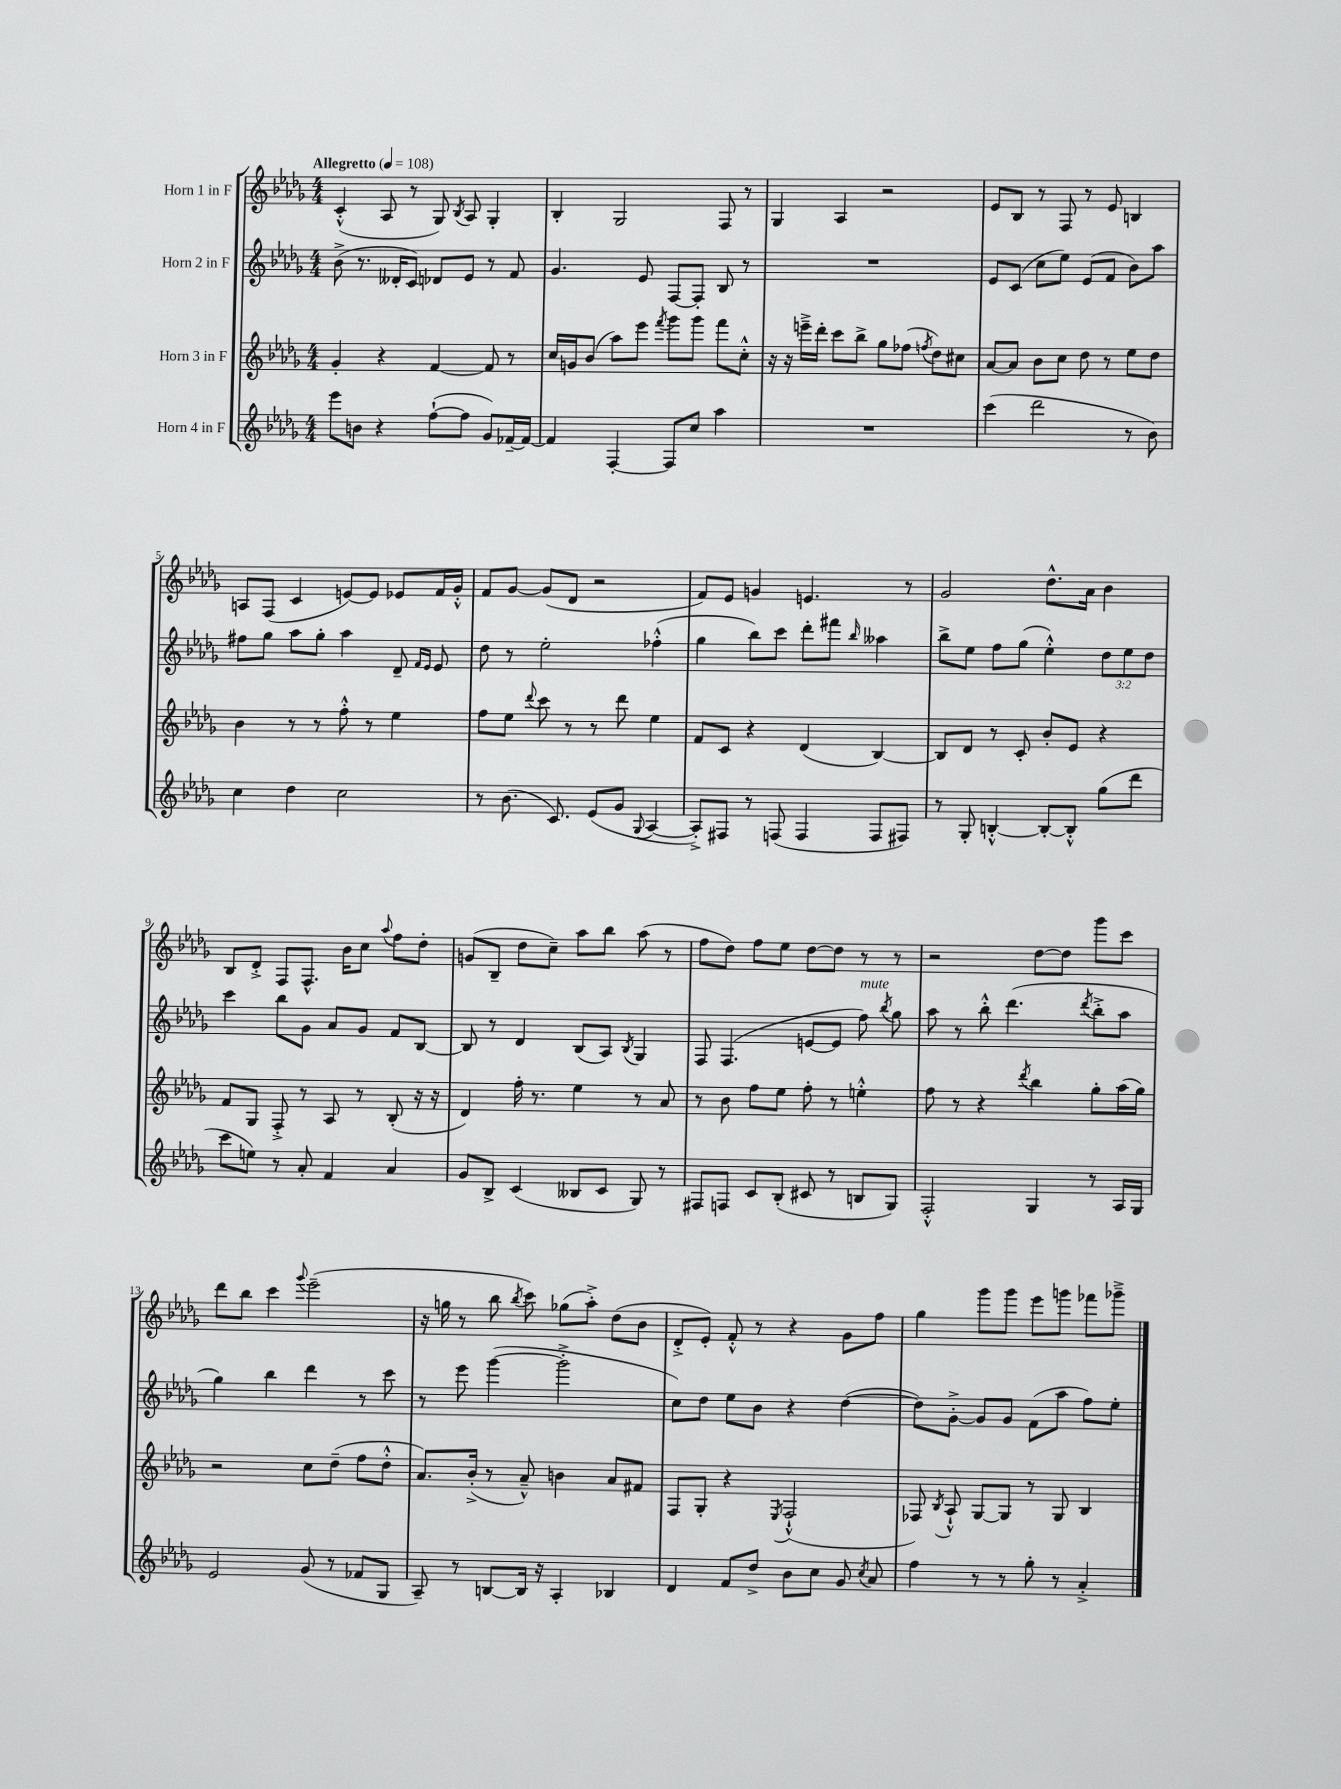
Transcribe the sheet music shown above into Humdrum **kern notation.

**kern	**kern	**kern	**kern
*part4	*part3	*part2	*part1
*staff4	*staff3	*staff2	*staff1
*I"Horn 4 in F	*I"Horn 3 in F	*I"Horn 2 in F	*I"Horn 1 in F
*clefG2	*clefG2	*clefG2	*clefG2
*k[b-e-a-d-g-]	*k[b-e-a-d-g-]	*k[b-e-a-d-g-]	*k[b-e-a-d-g-]
*M4/4	*M4/4	*M4/4	*M4/4
*MM108	*MM108	*MM108	*MM108
=1	=1	=1	=1
!	!	!	!LO:TX:a:B:t=Allegretto
8eee-\L	4g-'/	(8b-^\	(4c'^^/
8bn\J	.	8.r	.
4r	4r	.	8A-/
.	.	16d--X'/KL	.
.	.	8c/J)	8r
([8ff`\L	[4f/	8d-X/L	8G-/)
.	.	.	8qB-/
8ff\J]	.	8e-/J	8A-/
8g-/L)	8f/]	8r	4G-'/
[16f-X~/L	8r	8f/	.
16f-/JJ_	.	.	.
=2	=2	=2	=2
4f-/]	16cc/LL	4.g-/	4B-'/
.	16gn/J	.	.
.	(8b-/J	.	.
[4F'/	8aa-\L)	.	2G-/
.	8eee-\J	8e-/	.
.	8qfff/	.	.
8F/L]	8ggg-\L	[8F/L	.
8cc/J	8ggg-\J	8F'/J]	.
4aa-\	8fff\L	8B-/	8F/
.	8cc'^^\J	8r	8r
=3	=3	=3	=3
1r	16r	1r	4G-/
.	16r	.	.
.	16eeen~^\LL	.	.
.	16ddd-'\JJ	.	.
.	8ccc\L	.	4A-/
.	8bb-^\J	.	.
.	8gg-\L	.	2r
.	(8ff-X\J	.	.
.	8qffn/	.	.
.	8dd-\L)	.	.
.	8cc#X\J	.	.
=4	=4	=4	=4
(4ccc\	[8a-/L	8e-/L	8e-/L
.	8a-/J]	(8c/J	8B-/J
2ddd-\	8b-\L	8cc\L	8r
.	8cc\J	8ee-\J)	8F/
.	8dd-\	(8e-/L	8r
.	8r	8f/J	8e-/
8r	8ee-\L	8b-\L)	4Bn/
8b-\)	8dd-\J	8aa-\J	.
!!LO:LB:g=z
=5	=5	=5	=5
4cc\	4b-\	8ff#X\L	8An/L
.	.	8gg-\J	(8F/J
4dd-\	8r	8aa-\L	4c/
.	8r	8gg-'\J	.
2cc\	8ff'^^\	4aa-\	[8en/L)
.	8r	.	8e/J]
.	4ee-\	8d-~/	8e-X/L
.	.	16qqf/LL	.
.	.	16qqe-/JJ	.
.	.	8e-/	16f/L
.	.	.	16g-'^^/JJ
=6	=6	=6	=6
8r	8ff\L	8dd-\	8f/L
(8.b-\	8ee-\J	8r	[8g-/J
.	8qqddd-/	.	.
.	8ccc\	2ee-'\	(8g-/L]
8.c/)	.	.	.
.	8r	.	8d-/J
(8e-/L	8r	.	2r
8g-/J	8ddd-\	.	.
8qqG-/	.	.	.
[4A-/	4ee-\	(4ff-X'^^\	.
=7	=7	=7	=7
8A-'^/L])	8f/L	4gg-\	8f/L)
8F#X/J	8c/J	.	8e-/J
8r	4r	8bb-\L)	4gn/
(8Fn/	.	8ccc\J	.
4F/	(4d-/	8ddd-'\L	4.en/
.	.	8fff#X\J	.
.	.	16qqbb-/	.
8F/L	[4B-/)	4aa--X\	.
8F#X/J)	.	.	8r
=8	=8	=8	=8
8r	8B-/L]	8bb-^\L	2g-/
8G-'/	8d-/J	8ee-\J	.
[4Bn'^^/	8r	8ff\L	.
.	8c'/	(8gg-\J	.
8B'/L_	8b-'/L	4ee-'^^\)	8.dd-^^\L
8B'^^/J]	8e-/J	.	.
.	.	.	16a-\Jk
(8gg-\L	4r	12dd-\L	4b-\
.	.	12ee-\	.
8ddd-\J	.	.	.
.	.	12dd-\J	.
!!LO:LB:g=z
=9	=9	=9	=9
8ccc\L	8f/L	4ccc\	8B-/L
8een\J)	8G-/J	.	8d-'^/J
8r	8F'^/	8bb-\L	8F/L
8a-'/	8r	8g-\J	8.F^^/J
4f/	8A-/	8a-/L	.
.	.	.	16b-\KL
.	8r	8g-/J	8cc\J
.	.	.	8qqaa-/
4a-/	(8B-'/	8f/L	8ff\L
.	16r	[8B-/J	8dd-'\J
.	16r	.	.
=10	=10	=10	=10
8g-/L	4d-/)	8B-/]	(8gn/L
8B-^/J	.	8r	8B-~/J
(4c/	16ff'\	4d-/	8dd-\L
.	8.r	.	.
.	.	.	8cc~\J)
8B--X/L	4ee-\	(8B-/L	8aa-\L
8c/J	.	8A-/J)	8bb-\J
.	.	8qB-/	.
8G-/)	8r	4G-/	(8aa-\
8r	8a-/	.	8r
=11	=11	=11	=11
8F#X/L	8r	8F/	8ff\L
8Fn/J	8b-\	(4.F/	8dd-\J)
8c/L	8ff\L	.	8ff\L
(8B-'/J	8ee-\J	.	8ee-\J
8c#X/	8ff'\	[8en/L	[8dd-\L
8r	8r	8e/J]	8dd-\J]
!	!	!LO:TX:a:i:t=mute	!
8Bn/L	4een'^^\	8ff\)	8r
.	.	8qbb-/	.
8G-/J)	.	8gg-\	8r
=12	=12	=12	=12
2F'^^/	8ff\	8aa-\	2r
.	8r	8r	.
.	4r	8bb-'^^\	.
.	.	(4.ddd-\	.
.	8qddd-/	.	.
4G-/	4bb-\	.	[8dd-\L
.	.	.	8dd-\J]
.	.	8qddd-/	.
8r	8gg-'\L	8bb-'^\L	8ggg-\L
16A-/LL	(16aa-\L	8aa-\J	8ccc\J
16G-/JJ	16gg-\JJ)	.	.
!!LO:LB:g=z
=13	=13	=13	=13
2e-/	2r	4gg-\)	8ddd-\L
.	.	.	8bb-\J
.	.	4bb-\	4ccc\
.	.	.	8qqggg-/
(8g-/	8cc\L	4ddd-\	(2eee-~\
8r	(8dd-~\J	.	.
8f-X/L	8ff\L	8r	.
8G-/J	8dd-'^^\J	8ccc\	.
=14	=14	=14	=14
8A-~/)	8.a-/L)	8r	16r
.	.	.	16ggn\
8r	.	8eee-\	8r
.	(16b-'^/Jk	.	.
[8Bn/L	8r	([4ggg-\	8bb-\
.	.	.	8qbb-/
16B/Jk]	8a-~^^/)	.	8ccc\)
16r	.	.	.
4A-'/	4bn\	2ggg-'^\]	(8gg-X\L
.	.	.	8aa-'^\J)
4B-X/	8a-/L	.	(8dd-\L
.	8f#X/J	.	8b-\J
=15	=15	=15	=15
4d-/	8F/L	8cc\L)	8d-'^/L
.	8G-'/J	8dd-\J	8e-'/J)
8f/L	4r	8ee-\L	8f'^^/
8dd-^/J	.	8b-\J	8r
.	8qE-/	.	.
8b-\L	(2F`^^/	4r	4r
8cc\J	.	.	.
8g-/	.	([4dd-\	8g-\L
8qcc/	.	.	.
8a-/	.	.	8ff\J
=16	=16	=16	=16
4ff\	8F-X/)	8dd-\L])	4gg-\
.	8qB-/	.	.
.	8A-`^^/	[8g-'^\J	.
8r	[8G-/L	8g-/L]	8ggg-\L
8r	8G-/J]	8g-/J	8ggg-\J
8gg-'\	8r	(8f\L	8eee-\L
8r	8G-/	8aa-\J	8gggn\J
4a-'^/	4B-/	8ff\L)	8fff-X\L
.	.	8ee-'\J	8ggg-X~^\J
==	==	==	==
*-	*-	*-	*-
